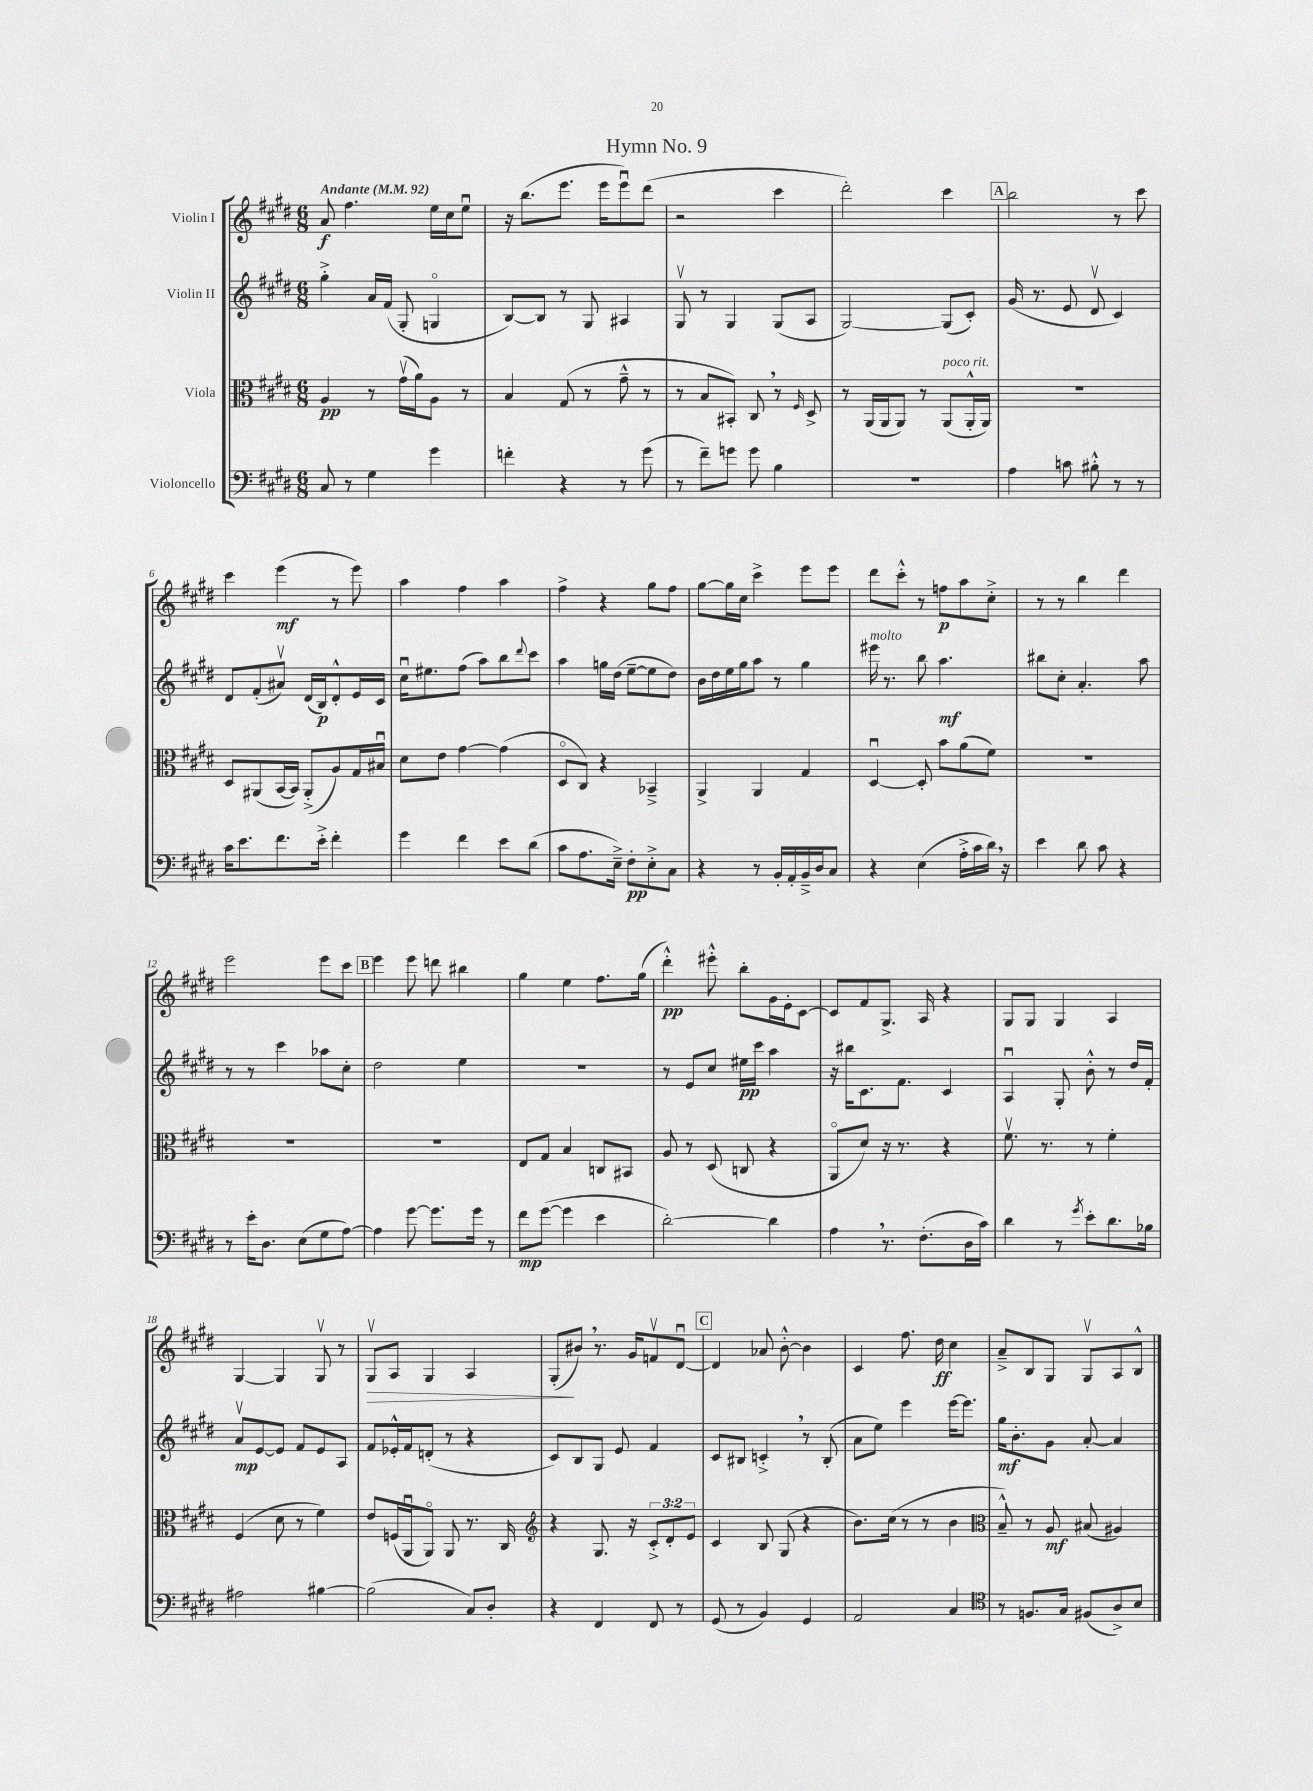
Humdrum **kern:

**kern	**dynam	**kern	**dynam	**kern	**dynam	**kern	**dynam
*part4	*part4	*part3	*part3	*part2	*part2	*part1	*part1
*staff4	*staff4	*staff3	*staff3	*staff2	*staff2	*staff1	*staff1
*I"Violoncello	*	*I"Viola	*	*I"Violin II	*	*I"Violin I	*
*clefF4	*	*clefC3	*	*clefG2	*	*clefG2	*
*k[f#c#g#d#]	*	*k[f#c#g#d#]	*	*k[f#c#g#d#]	*	*k[f#c#g#d#]	*
*M6/8	*	*M6/8	*	*M6/8	*	*M6/8	*
*MM92	*	*MM92	*	*MM92	*	*MM92	*
=1	=1	=1	=1	=1	=1	=1	=1
!	!	!	!	!	!	!LO:TX:a:B:t=Andante	!
8C#/	.	4A/	pp	4gg#'^\	.	8a/	f
8r	.	.	.	.	.	4.ff#\	.
4G#\	.	8r	.	16a/LL	.	.	.
.	.	.	.	(16f#/JJ	.	.	.
.	.	(16g#v\LL	.	8G#'/	.	.	.
.	.	16a\J)	.	.	.	.	.
4g#\	.	8A\J	.	4Gn/	.	16ee\LL	.
.	.	.	.	.	.	16cc#\J	.
.	.	8r	.	.	.	8eeu\J	.
=2	=2	=2	=2	=2	=2	=2	=2
4fn'\	.	4B/	.	[8B/L)	.	16r	.
.	.	.	.	.	.	(8.bb\L	.
.	.	.	.	8B/J]	.	.	.
4r	.	(8G#/	.	8r	.	8.eee\J	.
.	.	8r	.	8G#/	.	.	.
.	.	.	.	.	.	16eee\KL	.
8r	.	8g#~^^\	.	4A#X/	.	8eeeu\)	.
(8g#\	.	8r	.	.	.	(8ddd#\J	.
=3	=3	=3	=3	=3	=3	=3	=3
8r	.	8r	.	8G#v/	.	2r	.
8f#~\L)	.	8B/L	.	8r	.	.	.
8gn\J	.	8BB#X'/J)	.	4G#/	.	.	.
8g\	.	8C#,/	.	.	.	.	.
4B\	.	8r	.	(8G#/L	.	4ccc#\	.
.	.	16qqF#/	.	.	.	.	.
.	.	8D#^/	.	8A/J	.	.	.
=4	=4	=4	=4	=4	=4	=4	=4
2.r	.	8r	.	[2G#/)	.	2ddd#'\)	.
.	.	(16AA/LL	.	.	.	.	.
.	.	16AA/J	.	.	.	.	.
.	.	8AA/J)	.	.	.	.	.
.	.	8r	.	.	.	.	.
!	!	!LO:TX:a:i:t=poco rit.	!	!	!	!	!
.	.	(8AA/L	.	(8G#/L]	.	4ccc#\	.
.	.	16AA'^^/L	.	8c#'/J)	.	.	.
.	.	16AA/JJ)	.	.	.	.	.
!!LO:REH:place=s1:t=A
=5	=5	=5	=5	=5	=5	=5	=5
4A\	.	2.r	.	(16g#/	.	2bb\	.
.	.	.	.	8.r	.	.	.
8cn\	.	.	.	8e/	.	.	.
8B#X'^^\	.	.	.	8d#v/	.	.	.
8r	.	.	.	4c#/)	.	8r	.
8r	.	.	.	.	.	8ccc#\	.
!!LO:LB:g=z
=6	=6	=6	=6	=6	=6	=6	=6
16c#\KL	.	8D#/L	.	8d#/L	.	4ccc#\	.
8.e\	.	.	.	.	.	.	.
.	.	(8AA#X/	.	(8f#'/	.	.	.
8.f#\	.	[16BB/L	.	8a#Xv/J)	.	(4eee\	mf
.	.	16BB/JJ])	.	.	.	.	.
.	.	(8AA#'^/L	.	(16d#/LL	.	.	.
16e'^\Jk	.	.	.	16B/J)	p	.	.
4f#'\	.	8A/)	.	8d#'^^/	.	8r	.
.	.	16G#/L	.	16e/L	.	8eee\)	.
.	.	16B#Xu/JJ	.	16c#/JJ	.	.	.
=7	=7	=7	=7	=7	=7	=7	=7
4g#\	.	8d#\L	.	16cc#u\KL	.	4aa\	.
.	.	.	.	8.ee#X\	.	.	.
.	.	8e\J	.	.	.	.	.
4f#\	.	[4g#\	.	(8ff#\J	.	4ff#\	.
.	.	.	.	8aa\L)	.	.	.
8e\L	.	(4g#\]	.	8bb\	.	4aa\	.
.	.	.	.	8qqddd#/	.	.	.
(8d#\J	.	.	.	8ccc#\J	.	.	.
=8	=8	=8	=8	=8	=8	=8	=8
8c#\L	.	8D#/L	.	4aa\	.	4ff#^\	.
8.A\	.	8C#/J)	.	.	.	.	.
.	.	4r	.	16ggn\LL	.	4r	.
16E~^\Jk)	.	.	.	(16dd#\JJ	.	.	.
8F#'\L	pp	.	.	[8ee~\L	.	.	.
8E'^\	.	4BB-X~^/	.	8ee\]	.	8gg#\L	.
8C#\J	.	.	.	8dd#\J)	.	8ff#\J	.
=9	=9	=9	=9	=9	=9	=9	=9
4r	.	4AA^/	.	16b\LL	.	[8gg#\L	.
.	.	.	.	16dd#\	.	.	.
.	.	.	.	16ee\	.	16gg#\L]	.
.	.	.	.	16gg#\J	.	16cc#\JJ	.
8r	.	4AA/	.	8aa\J	.	4ccc#^\	.
16BB'/LL	.	.	.	8r	.	.	.
16AA'/	.	.	.	.	.	.	.
16BB~^/	.	4G#/	.	4gg#\	.	8eee\L	.
16D#/J	.	.	.	.	.	.	.
8C#/J	.	.	.	.	.	8eee\J	.
=10	=10	=10	=10	=10	=10	=10	=10
!	!	!	!	!LO:TX:a:i:t=molto	!	!	!
4r	.	[4D#u/	.	16eee#X\	.	8ddd#\L	.
.	.	.	.	8.r	.	.	.
.	.	.	.	.	.	8ccc#'^^\J	.
(4E\	.	8D#'/]	.	8bb\	.	8r	.
.	.	8b\L	.	4.aa\	mf	8ffn\L	p
16A'^\LL	.	(8a\	.	.	.	8aa\	.
16c#\	.	.	.	.	.	.	.
16d#,\JJ)	.	8f#\J)	.	.	.	8cc#'^\J	.
16r	.	.	.	.	.	.	.
=11	=11	=11	=11	=11	=11	=11	=11
4e\	.	2.r	.	8bb#X\L	.	8r	.
.	.	.	.	8cc#'\J	.	8r	.
8d#\	.	.	.	4.a'/	.	4bb\	.
8c#\	.	.	.	.	.	.	.
4r	.	.	.	.	.	4ddd#\	.
.	.	.	.	8aa\	.	.	.
!!LO:LB:g=z
=12	=12	=12	=12	=12	=12	=12	=12
8r	.	2.r	.	8r	.	2eee\	.
16e'\KL	.	.	.	8r	.	.	.
8.D#\J	.	.	.	.	.	.	.
.	.	.	.	4ccc#\	.	.	.
(8E\L	.	.	.	.	.	.	.
8G#\	.	.	.	8aa-X\L	.	8eee\L	.
[8A\J)	.	.	.	8cc#'\J	.	8ccc#\J	.
!!LO:REH:place=s1:t=B
=13	=13	=13	=13	=13	=13	=13	=13
4A\]	.	2.r	.	2dd#\	.	4eee\	.
[8g#\	.	.	.	.	.	8eee\	.
8.g#\L]	.	.	.	.	.	8dddn\	.
.	.	.	.	4ee\	.	4bb#X\	.
16g#\Jk	.	.	.	.	.	.	.
8r	.	.	.	.	.	.	.
=14	=14	=14	=14	=14	=14	=14	=14
8f#\L	mp	8E/L	.	2.r	.	4gg#\	.
([8g#\J	.	8G#/J	.	.	.	.	.
4g#\]	.	4B/	.	.	.	4ee\	.
4e\	.	8Cn/L	.	.	.	8.ff#\L	.
.	.	8BB#X/J	.	.	.	.	.
.	.	.	.	.	.	(16gg#\Jk	.
=15	=15	=15	=15	=15	=15	=15	=15
[2d#'\)	.	8A/	.	8r	.	4ddd#'^^\)	pp
.	.	8r	.	8e/L	.	.	.
.	.	(8D#/	.	8cc#/J	.	8eee#X'^^\	.
.	.	8Cn/	.	16ee#X\LL	pp	8bb'\L	.
.	.	.	.	16ccc#\JJ	.	.	.
4d#\]	.	4r	.	4aa\	.	16g#\L	.
.	.	.	.	.	.	16e'\J	.
.	.	.	.	.	.	[8c#\J	.
=16	=16	=16	=16	=16	=16	=16	=16
4A,\	.	8AA/L	.	16r	.	8c#/L]	.
.	.	.	.	16bb#X\KL	.	.	.
.	.	8d#/J)	.	8.c#\	.	8f#/	.
8.r	.	16r	.	.	.	8.G#^/J	.
.	.	8.r	.	8.f#\J	.	.	.
(8.F#'\L	.	.	.	.	.	16A/	.
.	.	4r	.	4c#/	.	4r	.
16D#\L	.	.	.	.	.	.	.
16c#\JJ)	.	.	.	.	.	.	.
=17	=17	=17	=17	=17	=17	=17	=17
4d#\	.	8.f#v\	.	4Au/	.	8G#/L	.
.	.	.	.	.	.	8G#/J	.
.	.	8.r	.	.	.	.	.
8r	.	.	.	8G#'/	.	4G#/	.
8qg#/	.	.	.	.	.	.	.
8e'\L	.	8r	.	8b'^^\	.	.	.
8.d#\	.	4f#'\	.	8r	.	4A/	.
.	.	.	.	16dd#/LL	.	.	.
16B-X\Jk	.	.	.	16f#'/JJ	.	.	.
!!LO:LB:g=z
=18	=18	=18	=18	=18	=18	=18	=18
2A#X\	.	(4F#/	.	8av/L	mp	[4G#/	.
.	.	.	.	[8e/	.	.	.
.	.	8d#\	.	8e/J]	.	4G#/]	.
.	.	8r	.	8f#/L	.	.	.
[4B#X\	.	4f#\)	.	8e/	.	8G#v/	.
.	.	.	.	8A/J	.	8r	.
=19	=19	=19	=19	=19	=19	=19	=19
!	!	!	!	!	!	!	!LO:HP:b
(2B#\]	.	8e/L	.	8f#/L	.	8G#v/L	>
.	.	(16Fn/L	.	16e-X'^^/L	.	8A/J	.
.	.	16AAu/J	.	16f#/J	.	.	.
.	.	8AA/J)	.	(8dn'/J	.	4G#/	.
.	.	8AA/	.	8r	.	.	.
8C#/L)	.	8.r	.	4r	.	4A/	.
8D#'/J	.	.	.	.	.	.	.
.	.	16C#/	.	.	.	.	.
=20	=20	=20	=20	=20	=20	=20	=20
*	*	*clefG2	*	*	*	*	*
4r	.	4r	.	8c#/L)	.	(8G#'/L	.
.	.	.	.	8B/	.	8b#X,/J)	]
4FF#/	.	8.G#/	.	8G#/J	.	8.r	.
.	.	.	.	8e/	.	.	.
.	.	16r	.	.	.	16g#/KL	.
8FF#/	.	12c#'^/L	.	4f#/	.	8fnv/	.
.	.	12d#'/	.	.	.	.	.
8r	.	.	.	.	.	[8d#u/J	.
.	.	12e/J	.	.	.	.	.
!!LO:REH:place=s1:t=C
=21	=21	=21	=21	=21	=21	=21	=21
(8GG#/	.	4c#/	.	8c#/L	.	4d#/]	.
8r	.	.	.	8B#X/J	.	.	.
4BB/)	.	8B/	.	4cn'^,/	.	8a-X/	.
.	.	(8G#/	.	.	.	[8b'^^\	.
4GG#/	.	4r	.	8r	.	4b\]	.
.	.	.	.	(8B#'/	.	.	.
=22	=22	=22	=22	=22	=22	=22	=22
2AA/	.	8.b\L)	.	8a\L	.	4c#/	.
.	.	.	.	8ee\J)	.	.	.
.	.	(16cc#\Jk	.	.	.	.	.
.	.	8r	.	4eee\	.	8.ff#\	.
.	.	8r	.	.	.	.	.
.	.	.	.	.	.	16dd#\	ff
4C#/	.	4b\	.	[16eee\KL	.	4cc#\	.
.	.	.	.	8.eee\J]	.	.	.
=23	=23	=23	=23	=23	=23	=23	=23
*clefC4	*	*clefC3	*	*	*	*	*
8r	.	8B~^^/)	.	16gg#\KL	mf	8a~^/L	.
.	.	.	.	8.b'\	.	.	.
8.Fn/L	.	8r	.	.	.	8B/	.
.	.	8A/	mf	8g#\J	.	8G#/J	.
16G#/Jk	.	.	.	.	.	.	.
(8F#X/L	.	(8B#X/	.	[8a'/	.	8G#v/L	.
8A^/)	.	4A#X/)	.	4a/]	.	8A/	.
8B/J	.	.	.	.	.	8B^^/J	.
==	==	==	==	==	==	==	==
*-	*-	*-	*-	*-	*-	*-	*-
